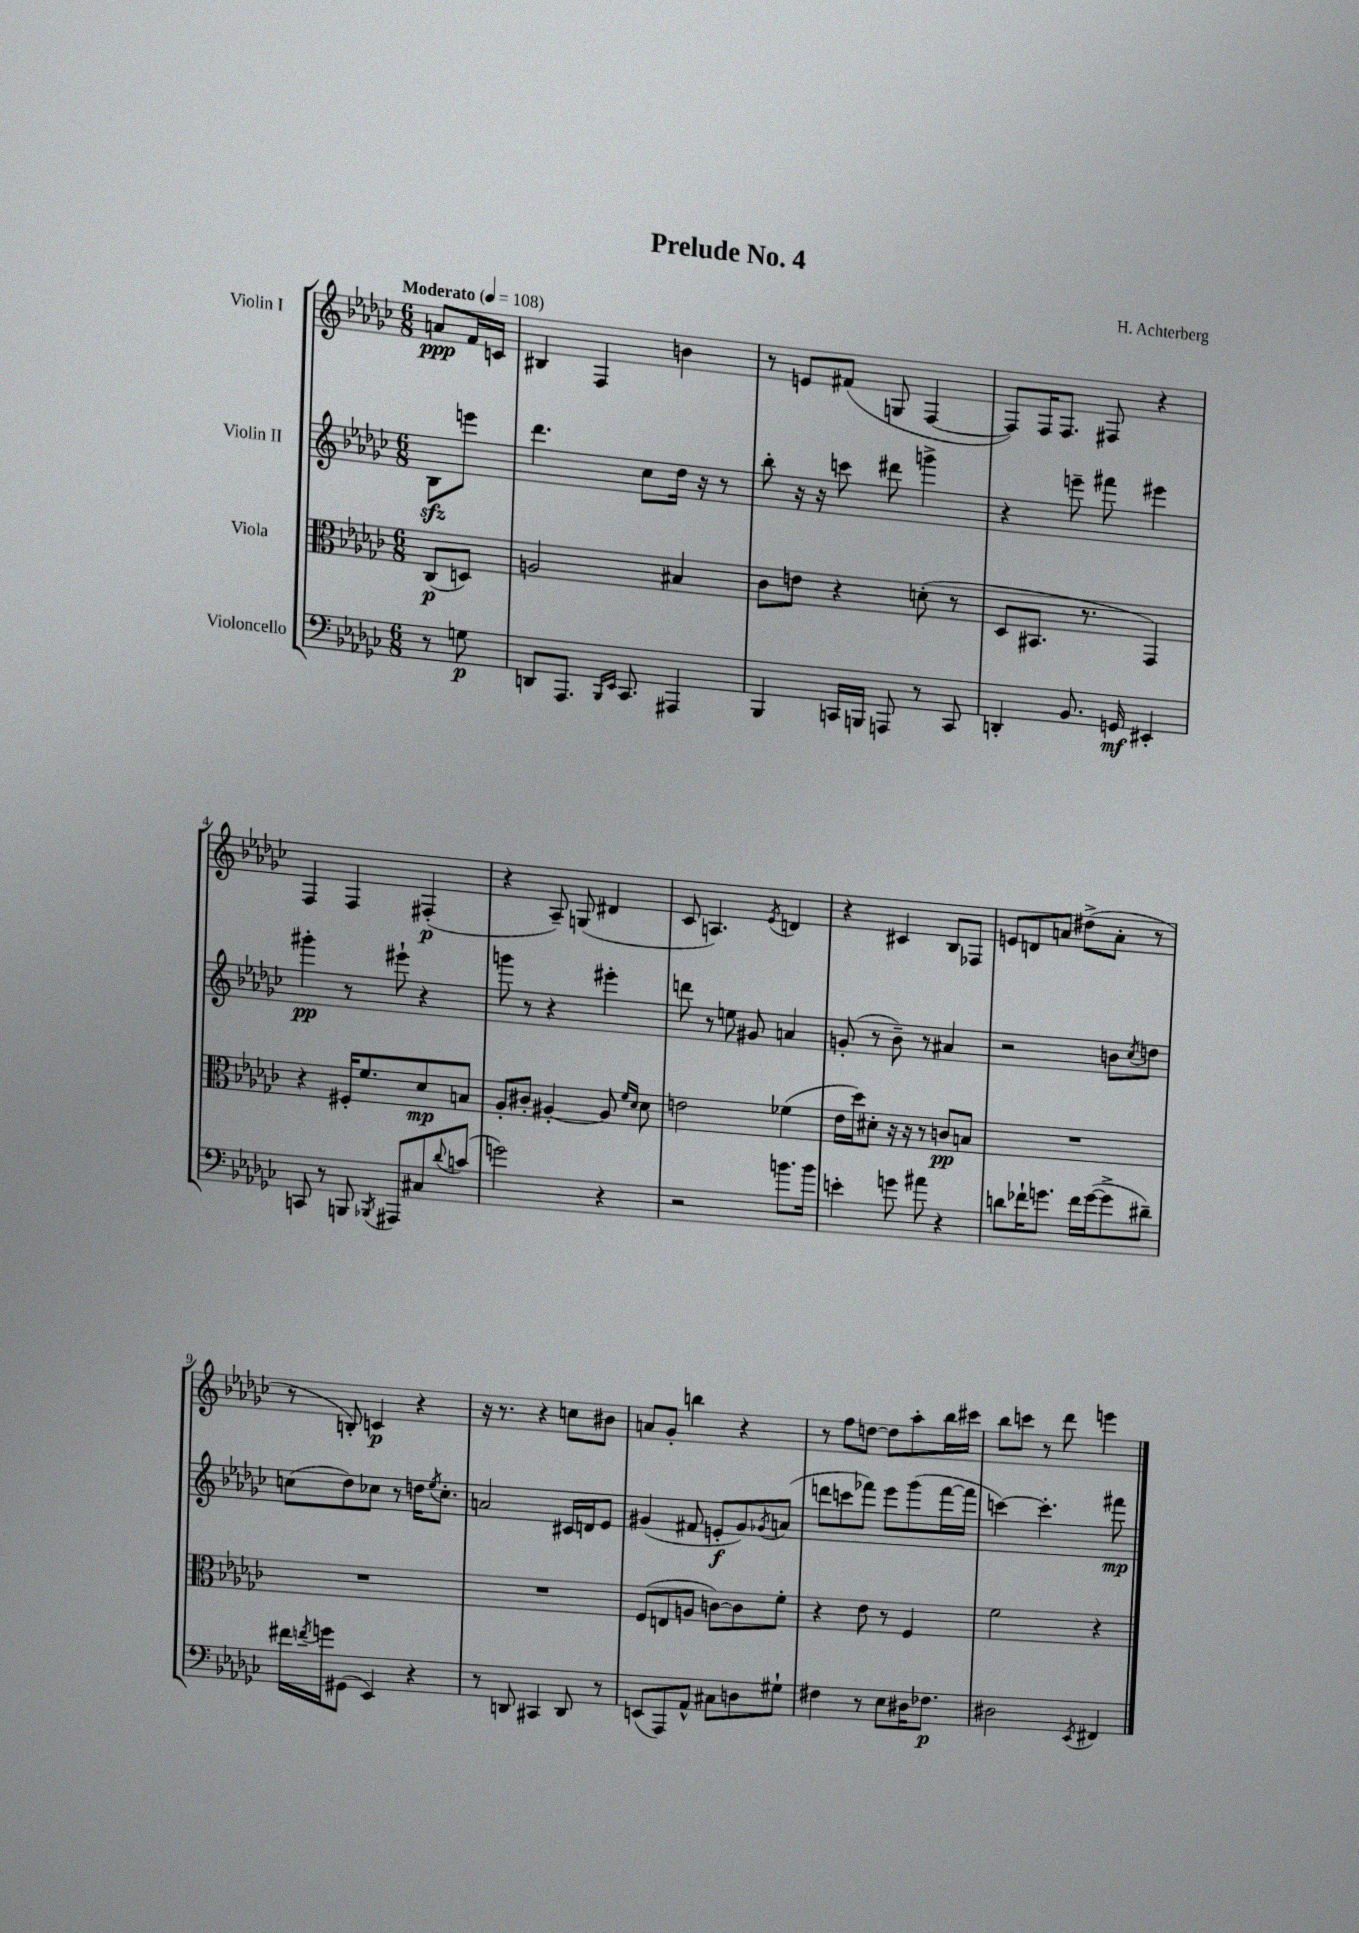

**kern	**dynam	**kern	**dynam	**kern	**dynam	**kern	**dynam
*part4	*part4	*part3	*part3	*part2	*part2	*part1	*part1
*staff4	*staff4	*staff3	*staff3	*staff2	*staff2	*staff1	*staff1
*I"Violoncello	*	*I"Viola	*	*I"Violin II	*	*I"Violin I	*
*clefF4	*	*clefC3	*	*clefG2	*	*clefG2	*
*k[b-e-a-d-g-c-]	*	*k[b-e-a-d-g-c-]	*	*k[b-e-a-d-g-c-]	*	*k[b-e-a-d-g-c-]	*
*M6/8	*	*M6/8	*	*M6/8	*	*M6/8	*
*MM108	*	*MM108	*	*MM108	*	*MM108	*
=	=	=	=	=	=	=	=
!	!	!	!	!	!	!LO:TX:a:B:t=Moderato	!
8r	.	(8C-/L	p	8B-zz\L	.	8an/L	ppp
8Gn\	p	8Dn/J)	.	8eeen\J	.	16f/L	.
.	.	.	.	.	.	16cn/JJ	.
=1	=1	=1	=1	=1	=1	=1	=1
8DDn/L	.	2An/	.	4.ddd-\	.	4B#X/	.
8.AAA-/J	.	.	.	.	.	.	.
.	.	.	.	.	.	4F/	.
16qqBBB-/LL	.	.	.	.	.	.	.
16qqEE-/JJ	.	.	.	.	.	.	.
8.CC-/	.	.	.	.	.	.	.
.	.	.	.	8cc-\L	.	.	.
4AAA#X/	.	4B#X/	.	16dd-\Jk	.	4bn\	.
.	.	.	.	16r	.	.	.
.	.	.	.	8r	.	.	.
=2	=2	=2	=2	=2	=2	=2	=2
4BBB-/	.	8c-\L	.	8bb-'\	.	8r	.
.	.	8en\J	.	16r	.	8en/L	.
.	.	.	.	16r	.	.	.
16CCn/LL	.	4r	.	8cccn\	.	(8f#X/J	.
16BBBn/JJ	.	.	.	.	.	.	.
8AAAn/	.	.	.	8ddd#X\	.	8Gn/	.
8r	.	(8dn'\	.	4gggn^\	.	[4F/	.
8CC/	.	8r	.	.	.	.	.
=3	=3	=3	=3	=3	=3	=3	=3
4DDn'/	.	8D-/L	.	4r	.	8F/L])	.
.	.	8.BB#X/J	.	.	.	16F/K	.
.	.	.	.	.	.	8.F/J	.
8.BB-/	.	.	.	8eeen~\	.	.	.
.	.	8.r	.	.	.	.	.
.	.	.	.	8fff#X\	.	8F#X/	.
16GGn/	mf	.	.	.	.	.	.
4EE#X'/	.	4GG-/)	.	4eee#X\	.	4r	.
!!LO:LB:g=z
=4	=4	=4	=4	=4	=4	=4	=4
8CCn/	.	4r	.	4ggg#X'\	pp	4F/	.
8r	.	.	.	.	.	.	.
8BBBn/	.	16F#X'/KL	.	8r	.	4F/	.
.	.	8.f/	.	.	.	.	.
8qBBB-X/	.	.	.	.	.	.	.
8AAA#X/L	.	.	.	8eee#X`\	.	.	.
8C#X/	.	8d-/	mp	4r	.	(4F#X'/	p
8qqd-/	.	.	.	.	.	.	.
(8cn/J	.	8Bn/J	.	.	.	.	.
=5	=5	=5	=5	=5	=5	=5	=5
2gn\)	.	8A-'/L	.	8gggn\	.	4r	.
.	.	8c#X'/J	.	8r	.	.	.
.	.	[4A#X'/	.	4r	.	8A-~/)	.
.	.	.	.	.	.	(8Gn/	.
4r	.	8A#/]	.	4eee#X'\	.	4d#X/	.
.	.	16qqf/LL	.	.	.	.	.
.	.	16qqd-/JJ	.	.	.	.	.
.	.	8d-\	.	.	.	.	.
=6	=6	=6	=6	=6	=6	=6	=6
2r	.	2en\	.	8dddn\	.	8c-/	.
.	.	.	.	8r	.	4.An/)	.
.	.	.	.	8een\	.	.	.
.	.	.	.	8g#X/	.	.	.
.	.	.	.	.	.	8qe-/	.
8.bn\L	.	(4f-X\	.	4an/	.	4dn/	.
16b\Jk	.	.	.	.	.	.	.
=7	=7	=7	=7	=7	=7	=7	=7
4en'\	.	16e-\LL	.	(8gn'/	.	4r	.
.	.	16dd-\J)	.	.	.	.	.
.	.	8d#X'\J	.	8r	.	.	.
8gn\	.	16r	.	8b-~\)	.	4c#X/	.
.	.	16r	.	.	.	.	.
8a#X\	.	8r	.	8r	.	.	.
4r	.	8cn/L	pp	4a#X/	.	8B-/L	.
.	.	8Bn/J	.	.	.	8F-X/J	.
=8	=8	=8	=8	=8	=8	=8	=8
8dn\L	.	2.r	.	2r	.	8en/L	.
16f-X`\K	.	.	.	.	.	8dn/	.
8.gn\J	.	.	.	.	.	.	.
.	.	.	.	.	.	8an/J	.
16f-\LL	.	.	.	.	.	(8dd#X^\L	.
([16g\J	.	.	.	.	.	.	.
8g^\]	.	.	.	8bn\L	.	8a'\J	.
.	.	.	.	8qcc-/	.	.	.
8d#X~\J)	.	.	.	8ddn\J	.	8r	.
!!LO:LB:g=z
=9	=9	=9	=9	=9	=9	=9	=9
16f#X\LL	.	2.r	.	(8ccn\L	.	8r	.
8qfn/	.	.	.	.	.	.	.
16gn\J	.	.	.	.	.	.	.
(8GG#X\J	.	.	.	8dd-\)	.	8Bn'/)	.
4EE-/)	.	.	.	8cc-X\J	.	4cn/	p
.	.	.	.	8r	.	.	.
4r	.	.	.	16ddn\KL	.	4r	.
.	.	.	.	8qee-/	.	.	.
.	.	.	.	8.cc-'\J	.	.	.
=10	=10	=10	=10	=10	=10	=10	=10
8r	.	2.r	.	2an/	.	16r	.
.	.	.	.	.	.	8.r	.
8DDn/	.	.	.	.	.	.	.
4CC#X/	.	.	.	.	.	4r	.
8DD/	.	.	.	16c#X/LL	.	8ccn\L	.
.	.	.	.	16dn/J	.	.	.
8r	.	.	.	8e-/J	.	8b#X\J	.
=11	=11	=11	=11	=11	=11	=11	=11
(8EEn/L	.	(8F/L	.	(4g#X/	.	8an/L	.
8AAA-/)	.	8En/	.	.	.	8g-'/J	.
8AA-^^/J	.	8An/J	.	8f#X/	.	4bbn\	.
8C#X\L	.	[8cn\L)	.	8en'/L	f	.	.
8Dn\	.	8c\]	.	8g#/)	.	4r	.
.	.	.	.	8qg-X/	.	.	.
8G#X`\J	.	8f'\J	.	(8an/J	.	.	.
=12	=12	=12	=12	=12	=12	=12	=12
4F#X\	.	4r	.	8dddn\L	.	8r	.
.	.	.	.	8cccn\	.	8ff\L	.
8r	.	8e-\	.	8fff-X\J)	.	[8ddn\J	.
8E-\L	.	8r	.	8eee-\L	.	8dd\L]	.
16D#X\K	.	4F/	.	(8ggg-\	.	8aa-'\	.
8.F-X\J	p	.	.	.	.	.	.
.	.	.	.	[16fff-\L	.	16bb-\L	.
.	.	.	.	16fff-\JJ]	.	16ccc#X\JJ	.
=13	=13	=13	=13	=13	=13	=13	=13
2D#X\	.	2f\	.	[4cccn\)	.	8bb-\L	.
.	.	.	.	.	.	8cccn\J	.
.	.	.	.	4.ccc'\]	.	8r	.
.	.	.	.	.	.	8ddd-\	.
8qEE-/	.	.	.	.	.	.	.
4FF#X/	.	4r	.	.	.	4eeen\	.
.	.	.	.	8fff#X\	mp	.	.
==	==	==	==	==	==	==	==
*-	*-	*-	*-	*-	*-	*-	*-
